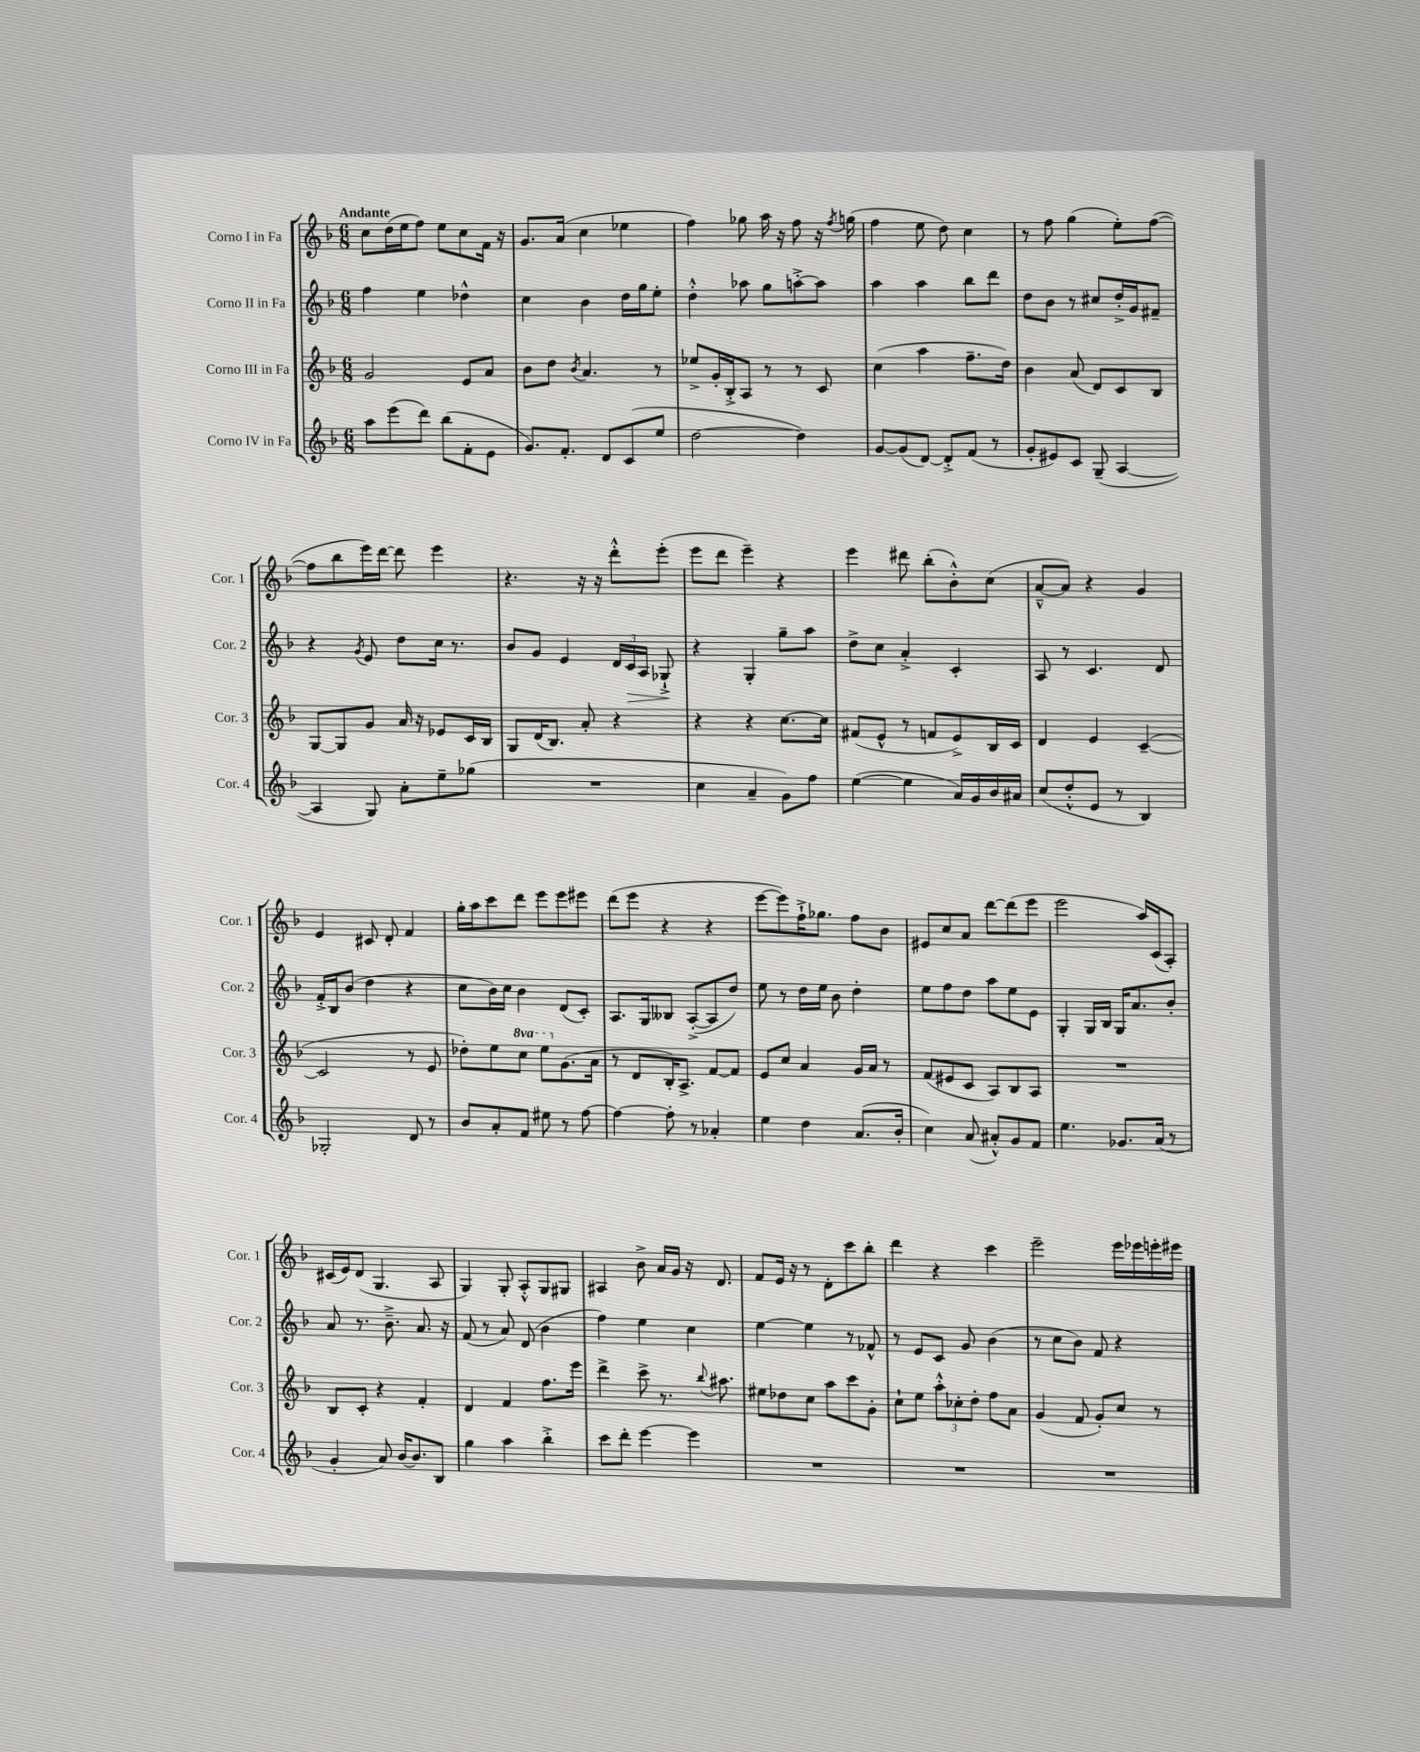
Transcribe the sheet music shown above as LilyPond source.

<<
\new StaffGroup <<
\new Staff = "s0" \with { instrumentName = "Corno I in Fa" shortInstrumentName = "Cor. 1" } {
    \clef treble \key f \major \numericTimeSignature \time 6/8 \tempo "Andante"
    \autoBeamOff c''8[ d''16( e''16 f''8]) e''8[ c''8 f'16] r16 |
    g'8.[ a'16]( c''4 ees''4 |
    f''4) ges''8 a''16 r16 f''8 r16 \acciaccatura { f''8 } g''16( |
    f''4 e''8 d''8) c''4 |
    r8 f''8 g''4( e''8[-.) f''8]~( |
    f''8[ bes''8 e'''16) d'''16]~ d'''8 e'''4 |
    r4. r16 r16 d'''8[-.-^ e'''8]-.( |
    e'''8[ d'''8] e'''4--) r4 |
    e'''4 dis'''8 bes''8[-.( bes'8-.-^) c''8]( |
    a'8[~---^ a'8]) r4 g'4 |
    e'4 cis'8 d'8-. f'4 |
    g''16[-. a''16 c'''8 d'''8] e'''8[ e'''8 eis'''8] |
    d'''8[( e'''8] r4 r4 |
    e'''8[~ e'''8) f''16-!-> ges''8.] f''8[ bes'8] |
    eis'8[ c''8 a'8] d'''8[~ d'''8( e'''8] |
    e'''2 a''16[) c'16( a8]-.) |
    cis'16[( e'16) d'8]( g4. a8 |
    g4) g8-. a8[-.-^ g8 gis8] |
    ais4 bes'8-> a'16[ g'16] r16 d'8. |
    f'8[ e'16] r16 r8 d'8[-. c'''8 bes''8]-. |
    d'''4 r4 c'''4 |
    e'''2-- e'''16[ ees'''16 e'''16-. eis'''16] \bar "|." |
}
\new Staff = "s1" \with { instrumentName = "Corno II in Fa" shortInstrumentName = "Cor. 2" } {
    \clef treble \key f \major \numericTimeSignature \time 6/8
    \autoBeamOff f''4 e''4 des''4-^ |
    c''4 bes'4 d''16[ g''16 e''8]-. |
    d''4-.-^ aes''8 g''8[ a''8~-.-> a''8] |
    a''4 a''4 bes''8[ d'''8] |
    d''8[ bes'8] r8 cis''8[ d''16-.-> g'16 fis'8]-- |
    r4 \acciaccatura { g'8 } e'8 d''8[ c''16] r8. |
    bes'8[ g'8] e'4 \tuplet 3/2 { d'16[ c'16\> a16] } ges8-!->\! |
    r4 g4-. g''8[-- a''8] |
    d''8[-> c''8] a'4-.-> c'4-. |
    a8 r8 c'4. d'8 |
    f'16[-.-> bes16 bes'8]( d''4 r4 |
    c''8[ bes'16) c''16] bes'4 d'8[( c'8]-.) |
    a8.[ g16 beses8] a8[~-.->( a8 d''8]) |
    e''8 r8 d''16[ e''16] bes'8 d''4-. |
    e''8[ f''8 d''8] a''8[ e''8 e'8] |
    g4-. g16[ bes16] g16[ a'8. bes'8]-. |
    a'8 r8. bes'8.---> a'8. r16 |
    f'8( r8 a'8) d'8( bes'4 |
    f''4) e''4 c''4 |
    e''4~ e''4 r8 fes'8-^ |
    r8 e'8[ c'8] g'8 bes'4( |
    r8 c''8[ bes'8]) f'8 r4 \bar "|." |
}
\new Staff = "s2" \with { instrumentName = "Corno III in Fa" shortInstrumentName = "Cor. 3" } {
    \clef treble \key f \major \numericTimeSignature \time 6/8 \set Staff.ottavationMarkups = #ottavation-simple-ordinals
    \autoBeamOff g'2 e'8[ a'8] |
    bes'8[ d''8] \acciaccatura { bes'8 } a'4. r8 |
    ees''8[-> g'16-. bes16-.-> a8] r8 r8 c'8 |
    c''4( a''4 f''8.[-- d''16]) |
    bes'4 a'8( d'8[) c'8 bes8] |
    g8[~ g8 g'8] a'16 r16 ees'8[ c'16 bes16] |
    g8[ d'16( bes8.]) a'8-. r4 |
    r4 r4 c''8.[~ c''16] |
    fis'8[( e'8]-^ r8 f'8[ e'8->) bes16 c'16] |
    d'4 e'4 c'4~--( |
    c'2 r8 e'8 |
    des''8[-.) e''8 \ottava #1 c'''8] e'''8[ \ottava #0 g'8.( a'16] |
    r8 d'8[ bes16-.) a8.]-> f'8[~ f'8] |
    e'8[ c''8] a'4 g'16[ a'16] r8 |
    f'8[( eis'8 c'8] a8[) bes8 a8] |
    R2. |
    bes8[ c'8]-. r4 f'4-. |
    d'4 f'4 f''8.[ e'''16] |
    d'''4-> c'''8-> r8. \appoggiatura { bes''8 } ais''8. |
    eis''8[ des''8 c''8] a''8[ c'''8 g'8]-. |
    c''8[-! e''8] \tuplet 3/2 { a''8[-.-^ ces''8-. d''8]-. } f''8[ a'8] |
    g'4( f'8 g'8[-.) c''8] r8 \bar "|." |
}
\new Staff = "s3" \with { instrumentName = "Corno IV in Fa" shortInstrumentName = "Cor. 4" } {
    \clef treble \key f \major \numericTimeSignature \time 6/8
    \autoBeamOff a''8[ e'''8( d'''8]) bes''8[( f'8-. e'8] |
    g'8.[) f'8.]-. d'8[ c'8( e''8] |
    d''2~ d''4) |
    g'8[~ g'8( d'8]~) d'8[-.-> f'8]( r8 |
    g'8[-. eis'8) c'8] g8--( a4~ |
    a4 g8) a'8[-. e''8-- ges''8]( |
    R2. |
    c''4 a'4-- g'8[) f''8] |
    e''4~( e''4 a'16[) g'16 bes'16 ais'16] |
    c''8[( d''8-.-^ e'8] r8 bes4) |
    ges2-. d'8 r8 |
    bes'8[ a'8-. f'8] eis''8 r8 f''8~ |
    f''4~ f''8-. r8 aes'4-. |
    e''4 d''4 a'8.[( bes'16]-. |
    c''4) a'8( ais'8[-.-^) g'8 f'8] |
    e''4. ges'8.[ a'16]( r8 |
    g'4-. a'8) bes'16[~ bes'8. bes8] |
    g''4 a''4 bes''4-.-> |
    c'''8[ d'''8]-. e'''4~ e'''4 |
    R2. |
    R2. |
    R2. \bar "|." |
}
>>
>>
\layout { \context { \Score \remove "Bar_number_engraver" } }
